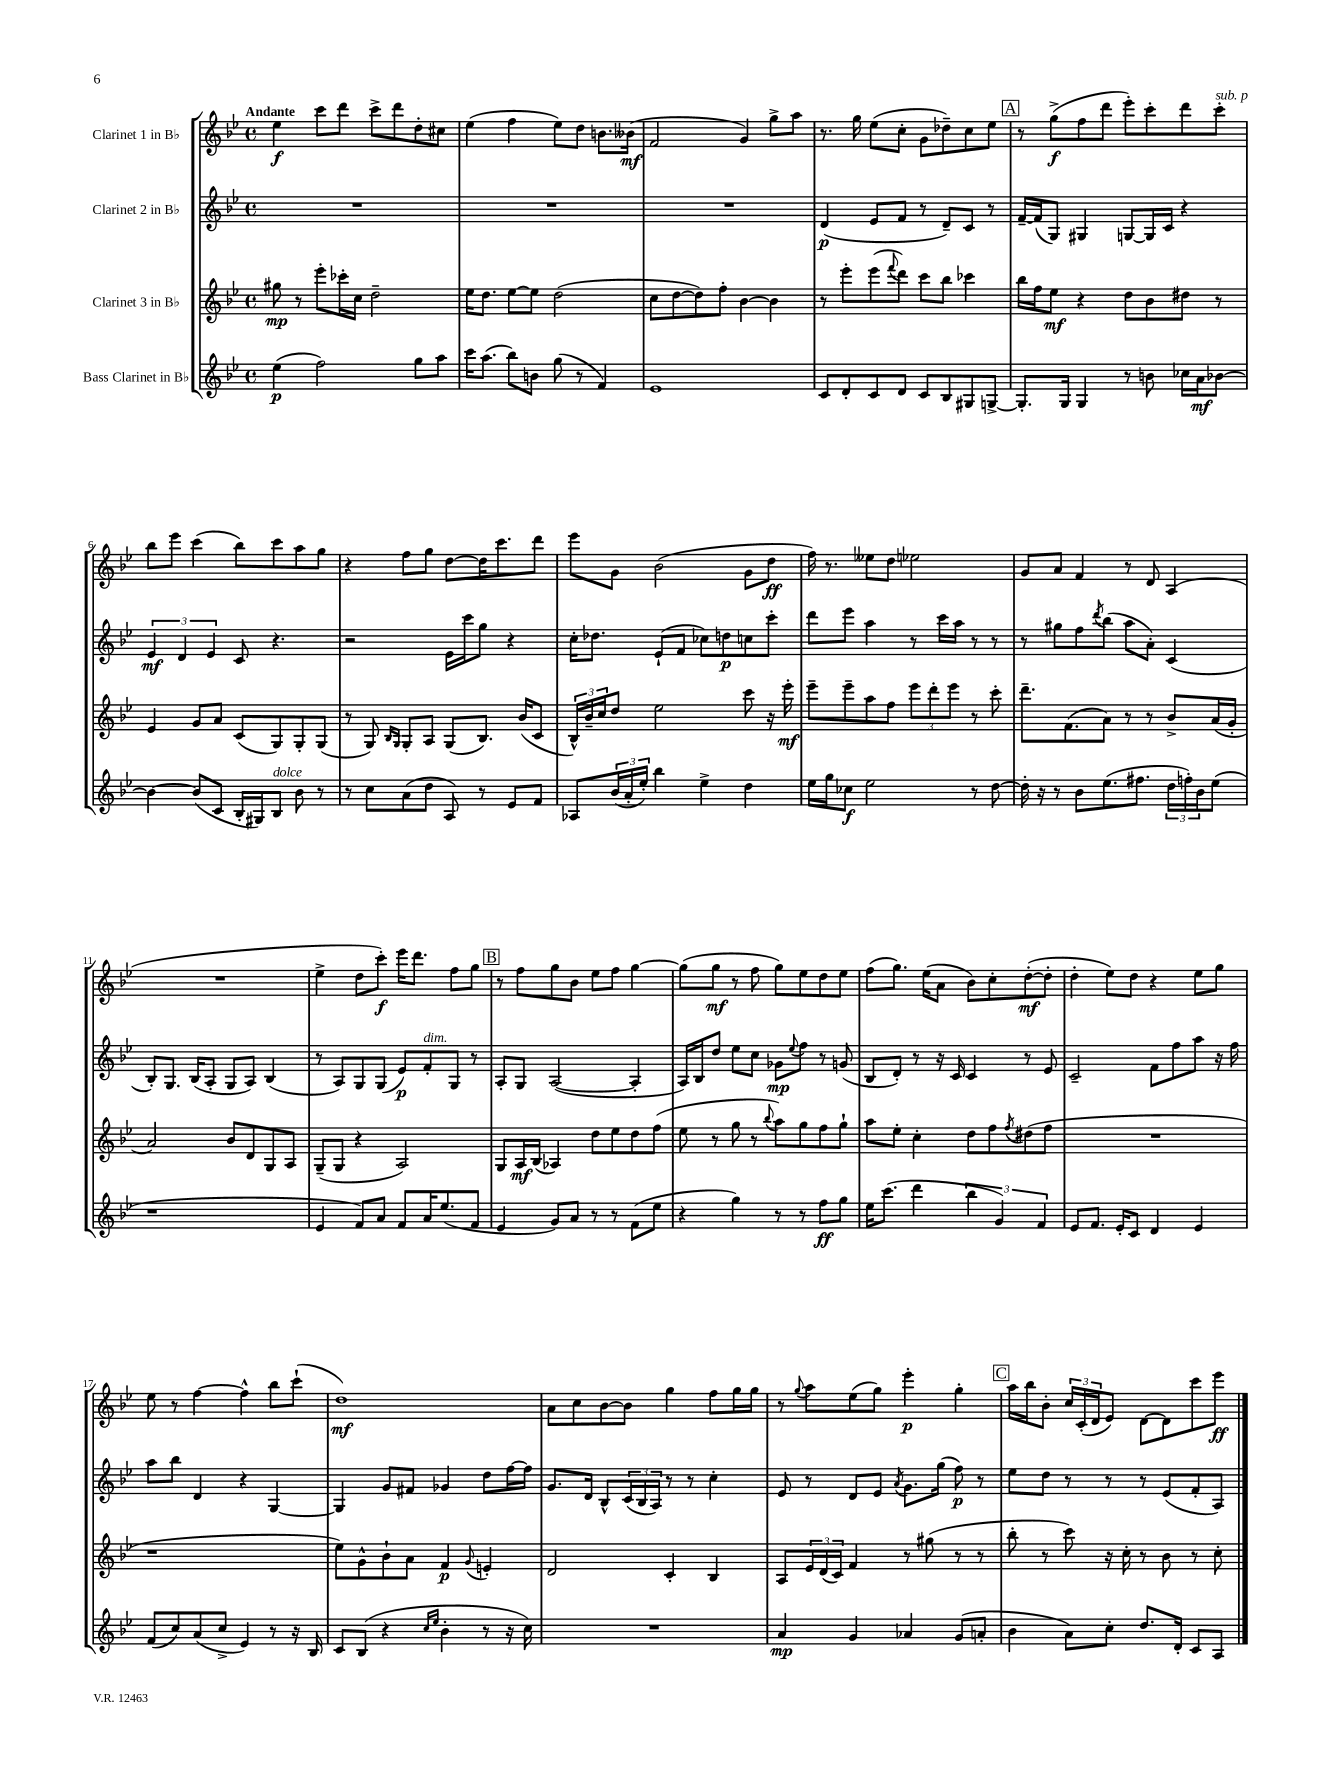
<<
\new StaffGroup <<
\new Staff = "s0" \with { instrumentName = "Clarinet 1 in Bb" } {
    \clef treble \key bes \major \defaultTimeSignature \time 4/4 \tempo "Andante"
    ees''4\f c'''8 d'''8 c'''8-> d'''8 d''8-. cis''8 |
    ees''4( f''4 ees''8) d''8 b'8. beses'16\mf( |
    f'2 g'4) g''8-> a''8 |
    r8. g''16 ees''8( c''8-. g'8 des''8--) c''8 ees''8 |
    \mark \markup { \box "A" } r8 g''8->\f( f''8 d'''8 ees'''8-.) c'''8-. d'''8 c'''8-.^\markup { \italic "sub. p" } |
    bes''8 ees'''8 c'''4( bes''8) c'''8 a''8 g''8 |
    r4 f''8 g''8 d''8~ d''16 c'''8. d'''8 |
    ees'''8 g'8 bes'2( g'8 d''8\ff |
    f''16) r8. eeses''8 d''8 ees''2 |
    g'8 a'8 f'4 r8 d'8 a4( |
    R1 |
    ees''4-> d''8 c'''8-.\f) ees'''16 d'''8. f''8 g''8 |
    \mark \markup { \box "B" } r8 f''8 g''8 bes'8 ees''8 f''8 g''4~ |
    g''8( g''8\mf r8 f''8 g''8) ees''8 d''8 ees''8 |
    f''8( g''8.) ees''16( a'8 bes'8) c''8-. d''8~-.\mf( d''8-. |
    d''4-. ees''8) d''8 r4 ees''8 g''8 |
    ees''8 r8 f''4~ f''4-^ bes''8 c'''8-!( |
    d''1\mf) |
    a'8 c''8 bes'8~ bes'8 g''4 f''8 g''16 g''16 |
    r8 \appoggiatura { g''8 } a''8 ees''8( g''8) ees'''4-.\p g''4-. |
    \mark \markup { \box "C" } a''16 bes''16 bes'8-. \tuplet 3/2 { c''16 c'16-.( d'16 } ees'8) d'8~ d'8 c'''8 ees'''8\ff \bar "|." |
}
\new Staff = "s1" \with { instrumentName = "Clarinet 2 in Bb" } {
    \clef treble \key bes \major \defaultTimeSignature \time 4/4
    R1 |
    R1 |
    R1 |
    d'4\p( ees'8 f'8 r8 d'8--) c'8 r8 |
    \mark \markup { \box "A" } f'16~-- f'16( g8) gis4 g8~ g16 c'16 r4 |
    \tuplet 3/2 { ees'4\mf d'4 ees'4 } c'8 r4. |
    r2 ees'16 c'''16 g''8 r4 |
    c''16-. des''8. ees'8-!( f'8 ces''8) d''8\p c''8 c'''8-. |
    d'''8 ees'''8 a''4 r8 c'''16 a''16 r8 r8 |
    r8 gis''8 f''8 \acciaccatura { d'''8 } bes''8( a''8 a'8-.) c'4( |
    bes8-.) g8. bes16( a8-. g8 a8) bes4( |
    r8 a8) g8 g8( ees'8\p) f'8-.^\markup { \italic "dim." } g8 r8 |
    \mark \markup { \box "B" } a8-. g8 a2~( a4-. |
    a16) bes16 d''8 ees''8 c''8 ges'8\mp \appoggiatura { ees''8 } f''8 r8 g'8( |
    bes8 d'8-.) r8 r16 c'16 c'4 r8 ees'8 |
    c'2-- f'8 f''8 a''8 r16 f''16 |
    a''8 bes''8 d'4 r4 g4~ |
    g4 g'8 fis'8 ges'4 d''8 f''16~ f''16 |
    g'8. d'16 bes8-^ \tuplet 3/2 { c'16( bes16 a16) } r8 r8 c''4-. |
    ees'8 r8 d'8 ees'8 \acciaccatura { a'8 } g'8. g''16( f''8\p) r8 |
    \mark \markup { \box "C" } ees''8 d''8 r8 r8 r8 ees'8( f'8-. a8) \bar "|." |
}
\new Staff = "s2" \with { instrumentName = "Clarinet 3 in Bb" } {
    \clef treble \key bes \major \defaultTimeSignature \time 4/4
    gis''8\mp r8 ees'''8-. ces'''16-. c''16 d''2-- |
    ees''16 d''8. ees''8~ ees''8 d''2( |
    c''8 d''8~ d''8) f''8-. bes'4~ bes'4 |
    r8 ees'''8-. ees'''8( \appoggiatura { f'''8 } d'''8) c'''8 bes''8 ces'''4 |
    \mark \markup { \box "A" } bes''16 f''16 ees''8\mf r4 d''8 bes'8 dis''8 r8 |
    ees'4 g'8 a'8 c'8( g8) g8-. g8( |
    r8 g8) \grace { bes16 g16 } g8-. a8 g8( bes8.) bes'16( c'8 |
    \tuplet 3/2 { bes16-^) bes'16-- c''16 } d''8 ees''2 c'''8 r16 ees'''16-.\mf |
    ees'''8-- ees'''8-- a''8 f''8 \tuplet 3/2 { ees'''8 d'''8-. ees'''8 } r8 c'''8-. |
    d'''8.-- f'8.( a'8) r8 r8 bes'8-> a'16( g'16-. |
    a'2) bes'8 d'8 g8 a8 |
    g8--( g8 r4 a2) |
    \mark \markup { \box "B" } g8 a16\mf bes16( aes4) d''8 ees''8 d''8 f''8( |
    ees''8 r8 g''8 r8 \appoggiatura { bes''8 } a''8) g''8 f''8 g''8-! |
    a''8 ees''8-. c''4-. d''8 f''8 \acciaccatura { f''8 } dis''8( f''8 |
    R1 |
    r1 |
    ees''8) g'8-^ bes'8-! a'8 f'4\p \appoggiatura { g'8 } e'4-. |
    d'2 c'4-. bes4 |
    a8 \tuplet 3/2 { ees'16 d'16( c'16) } f'4 r8 gis''8( r8 r8 |
    \mark \markup { \box "C" } bes''8-. r8 c'''8) r16 c''16-. r8 bes'8 r8 c''8-. \bar "|." |
}
\new Staff = "s3" \with { instrumentName = "Bass Clarinet in Bb" } {
    \clef treble \key bes \major \defaultTimeSignature \time 4/4
    ees''4\p( f''2) g''8 a''8 |
    c'''16 a''8.( bes''8) b'8 g''8( r8 f'4) |
    ees'1 |
    c'8 d'8-. c'8 d'8 c'8 bes8 gis8 g8~-> |
    \mark \markup { \box "A" } g8.-. g16 g4 r8 b'8 ces''16 a'16\mf bes'8~ |
    bes'4~ bes'8( c'8 bes16-. gis16) bes8^\markup { \italic "dolce" } bes'8 r8 |
    r8 c''8 a'8( d''8 a8) r8 ees'8 f'8 |
    aes8 \tuplet 3/2 { bes'16( a'16-. ees''16-.) } bes''4 ees''4-> d''4 |
    ees''16 g''16 ces''8\f ees''2 r8 d''8~ |
    d''16-. r16 r8 bes'8 ees''8.( fis''8. \tuplet 3/2 { d''16 f''16-.) bes'16 } ees''8( |
    r1 |
    ees'4 f'8) a'8 f'8 a'16 ees''8.( f'8 |
    \mark \markup { \box "B" } ees'4 g'8) a'8 r8 r8 f'8( ees''8 |
    r4 g''4) r8 r8 f''8\ff g''8 |
    ees''16 c'''8.( d'''4 \tuplet 3/2 { bes''4 g'4) f'4 } |
    ees'8 f'8. ees'16-. c'8 d'4 ees'4 |
    f'8( c''8) a'8( c''8-> ees'4) r8 r16 bes16 |
    c'8 bes8( r4 \grace { c''16 ees''16 } bes'4-. r8 r16 c''16) |
    R1 |
    a'4\mp g'4 aes'4 g'8( a'8-. |
    \mark \markup { \box "C" } bes'4 a'8) c''8-. d''8. d'16-. c'8 a8 \bar "|." |
}
>>
>>
